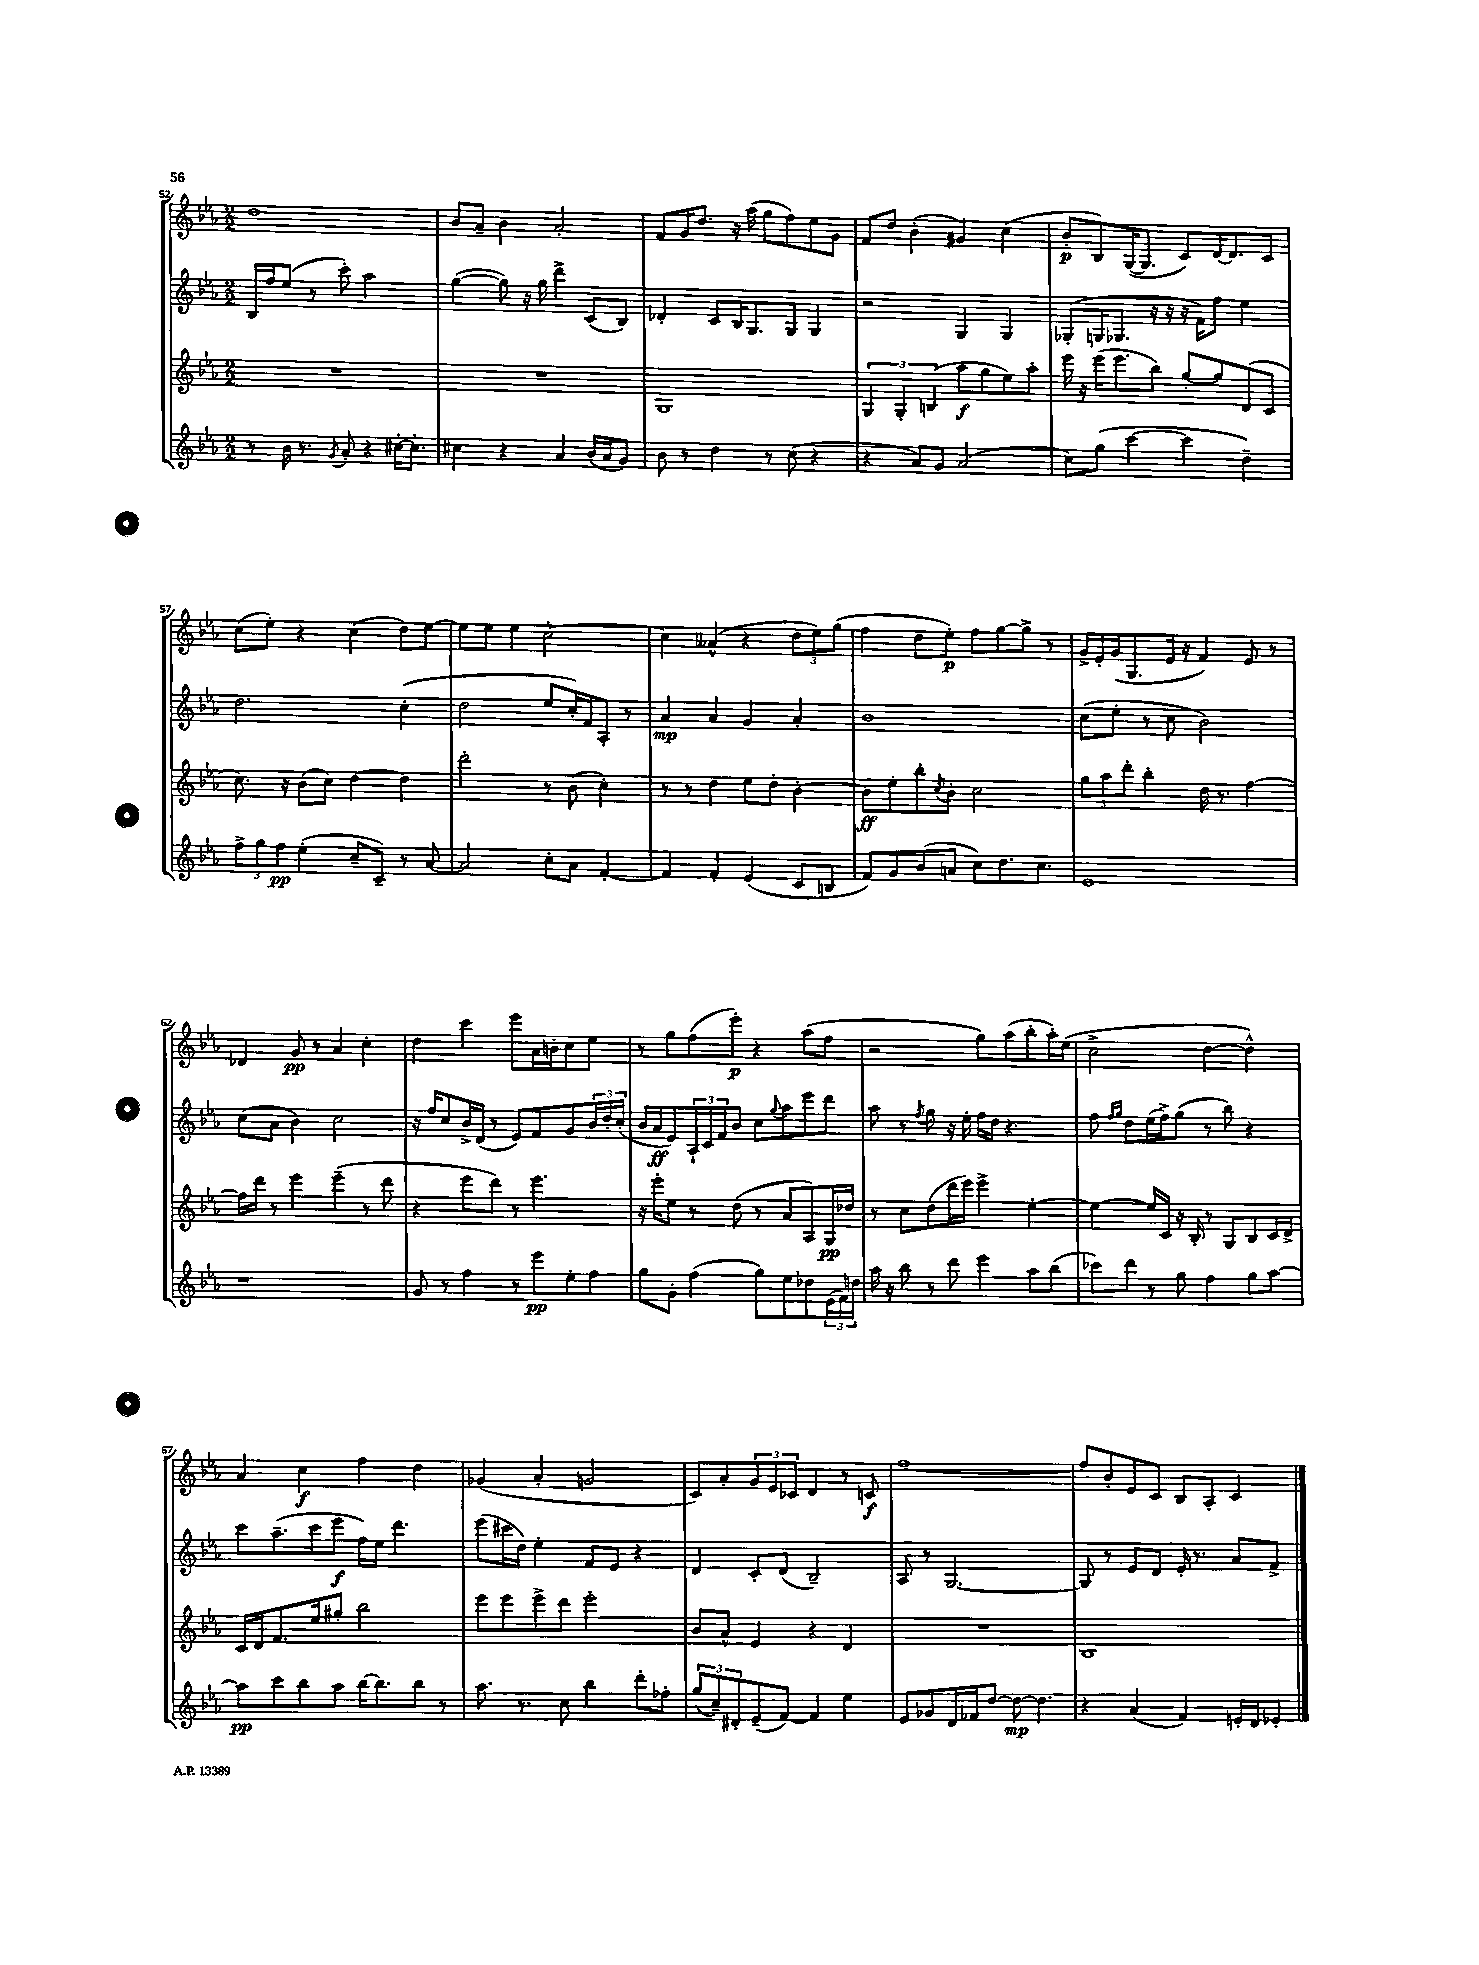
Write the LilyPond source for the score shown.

<<
\new StaffGroup <<
\new Staff = "s0" {
    \clef treble \key ees \major \numericTimeSignature \time 2/2
    d''1 |
    bes'8 aes'8-- bes'4 aes'2-. |
    f'8 g'16 d''8. r16 aes''16( g''8 f''8) ees''8 g'8 |
    f'8 d''8 bes'4-.( gis'4) c''4( |
    bes'8-.\p bes8) g16~( g8. c'8) d'16~ d'8. c'8 |
    c''8( ees''8-.) r4 c''4( d''8) ees''8~ |
    ees''8 ees''8 ees''4 c''2~-. |
    c''4 aeses'4-^( r4 \tuplet 3/2 { d''8 ees''8) g''8( } |
    f''4 d''8 ees''8-.\p) f''8 g''8~ g''8-> r8 |
    g'16-> ees'16-. g'16( g8. ees'16 r16 f'4) ees'8 r8 |
    des'4 g'8\pp r8 aes'4 c''4-. |
    d''4 c'''4 ees'''8 aes'16 b'16-. c''8 ees''8 |
    r8 g''8 f''8( ees'''8-.\p) r4 aes''8( f''8 |
    r2 g''8) aes''8( bes''8-. aes''16-.) ees''16( |
    c''2-> d''4~ d''4-^) |
    aes'4 c''4\f f''4 d''4 |
    ges'4( aes'4-. g'2 |
    c'8) aes'8-. \tuplet 3/2 { g'8 ees'8 ces'8 } d'4 r8 c'8\f |
    f''1~ |
    f''8 bes'8-. ees'8 c'8 bes8 aes8-. c'4 \bar "|." |
}
\new Staff = "s1" {
    \clef treble \key ees \major \numericTimeSignature \time 2/2
    bes16 f''16 ees''8( r8 c'''8-.) aes''2 |
    g''4~( g''8) r16 g''16 d'''4-> c'8( bes8) |
    des'4-. c'8 bes16 g8. g8 g4 |
    r2 g4 g4 |
    ges8-.( g16 ges8. r16 r16 r16 f'16) f''8 ees''4 |
    d''2. c''4-.( |
    d''2 ees''8 c''16-.) f'16 aes8-. r8 |
    aes'4\mp aes'4 g'4 aes'4-. |
    bes'1 |
    c''8( ees''8-. r8 c''8 bes'2) |
    c''8( aes'8 bes'4) c''2 |
    r16 f''16 c''8 bes'16-> d'16( r8 ees'8) f'8 g'8 \tuplet 3/2 { bes'16 d''16-. c''16-.( } |
    bes'16 aes'16\ff ees'8) \tuplet 3/2 { aes16-! c'16 f'16 } bes'8 c''8 \appoggiatura { g''8 } aes''8 ees'''8 d'''8 |
    aes''8 r8 \acciaccatura { f''8 } g''8 r16 ees''16-. f''16 d''16 r4. |
    f''8 \grace { f''16 g''16 } d''8 ees''16( f''16->) g''8( r8 bes''8) r4 |
    c'''8 aes''8.--( c'''16 ees'''8\f f''16) ees''16 d'''4. |
    ees'''8( cis'''16 d''16) ees''4-. f'8 ees'8 r4 |
    d'4 c'8-. d'8( bes2--) |
    aes8 r8 g2.~ |
    g8 r8 ees'8 d'8 ees'16-. r8. aes'8 f'8-> \bar "|." |
}
\new Staff = "s2" {
    \clef treble \key ees \major \numericTimeSignature \time 2/2
    R1 |
    R1 |
    g1 |
    \tuplet 3/2 { g4 g4-. b4( } aes''8\f g''8 ees''8) aes''8-. |
    ees'''16 r16 ees'''16( ees'''8. bes''8) g''8~-. g''8 d'8( c'8 |
    c''8.) r16 bes'8( c''8) d''4~ d''4 |
    d'''2-. r8 bes'8( c''4-.) |
    r8 r8 d''4 ees''8 d''8-. bes'4~-. |
    bes'8\ff ees''8-. bes''8-. \acciaccatura { c''8 } bes'8-. c''2 |
    \tuplet 3/2 { g''8 aes''8 d'''8-. } bes''4-. d''16 r8. f''4~ |
    f''16 d'''16 r8 ees'''4 ees'''4--( r8 d'''8 |
    r4 ees'''8 d'''8) r8 ees'''4. |
    r16 ees'''16-. ees''8 r8 d''8( r8 aes'8 aes8) g16\pp des''16 |
    r8 c''8 d''8( d'''16 ees'''16) ees'''4-> ees''4~-. |
    ees''4~ ees''16 c'16 r16 bes16-. r8 g8 bes8 c'16 d'16-> |
    c'16 d'16 f'8. ees''16 gis''8-. bes''2 |
    ees'''8 ees'''8 ees'''8-> d'''8 ees'''2-. |
    bes'8 aes'8-^ ees'4 r4 d'4 |
    R1 |
    bes1 \bar "|." |
}
\new Staff = "s3" {
    \clef treble \key ees \major \numericTimeSignature \time 2/2
    r8 bes'16 r8. \acciaccatura { g'8 } aes'8-. r4 cis''16~-. cis''8.-. |
    cis''4 r4 aes'4 bes'16( aes'16 g'8) |
    bes'8 r8 d''4 r8 c''8( r4 |
    r4 aes'8) g'8 aes'2( |
    c''8) g''8( c'''4~ c'''4 d''4--) |
    \tuplet 3/2 { f''8-> g''8 f''8\pp } ees''4-.( c''8-- c'8--) r8 aes'8~ |
    aes'2 c''8-. aes'8 f'4~-. |
    f'4 f'4-. ees'4( c'8 b8 |
    f'8) g'8 bes'8( a'8 c''8) d''8. c''8. |
    ees'1 |
    r1 |
    g'8 r8 f''4 r8 ees'''8\pp ees''8-. f''8 |
    g''8 g'8-. f''4( g''8) ees''8 des''8 \tuplet 3/2 { ees'16( f'16) d''16 } |
    aes''16 r16 bes''8 r8 d'''8 ees'''4 aes''8 bes''8( |
    ces'''8) d'''8 r8 g''8 f''4 g''8 aes''8~ |
    aes''8\pp c'''8 bes''8 aes''8 bes''16~ bes''8. bes''8 r8 |
    aes''8. r8. c''8 bes''4 d'''8-. fes''8-. |
    \tuplet 3/2 { g''8( c''8--) dis'8-. } ees'8--( f'8~) f'4 ees''4 |
    ees'8 ges'8 d'16 fes'16 d''8~ d''8~\mp d''4. |
    r4 aes'4( f'4) e'16-. d'16 ees'8-. \bar "|." |
}
>>
>>
\layout { \context { \Score currentBarNumber = #52 } }
